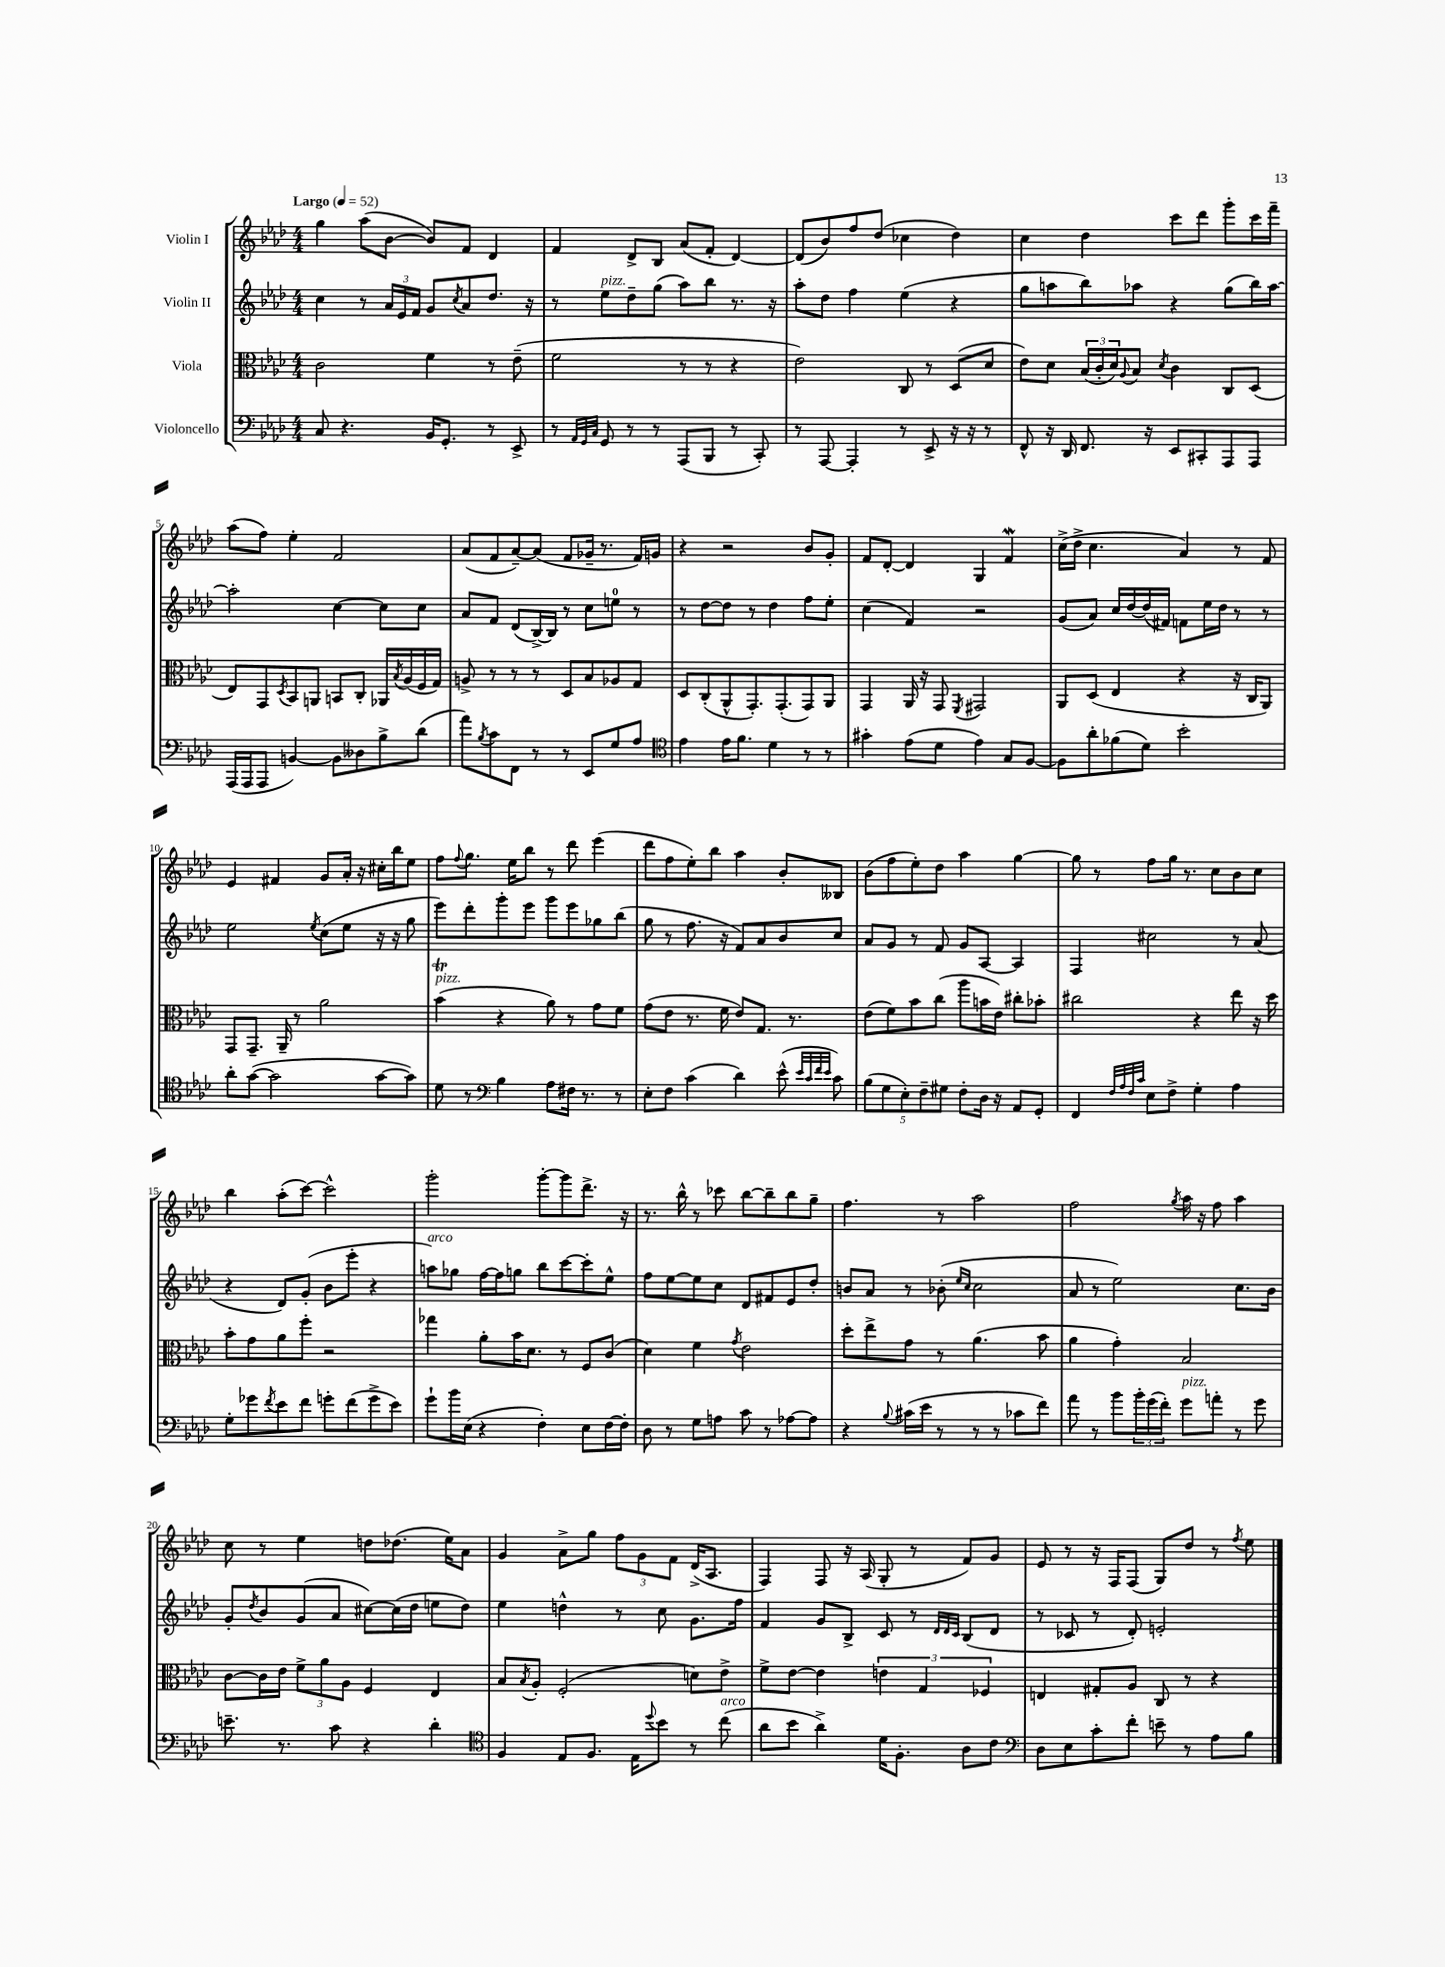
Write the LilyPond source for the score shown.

<<
\new StaffGroup <<
\new Staff = "s0" \with { instrumentName = "Violin I" } {
    \clef treble \key aes \major \numericTimeSignature \time 4/4 \tempo "Largo" 4 = 52
    g''4 aes''8( bes'8~ bes'8) f'8 des'4 |
    f'4 des'8-> bes8 aes'8( f'8-. des'4~) |
    des'8( bes'8) f''8 des''8( ces''4 des''4) |
    c''4 des''4 c'''8 des'''8 g'''8-. c'''16 f'''16-- |
    aes''8( f''8) ees''4-. f'2 |
    aes'8( f'8 aes'8~--) aes'8( f'8 ges'16-- r8. f'16) g'16 |
    r4 r2 bes'8 g'8-. |
    f'8 des'8~-. des'4 g4 f'4\mordent |
    c''16->( des''16-> c''4. aes'4) r8 f'8 |
    ees'4 fis'4 g'8 aes'16-. r16 cis''16-. bes''16 ees''8 |
    f''8 \appoggiatura { f''8 } g''8. ees''16 bes''8 r8 des'''8 ees'''4( |
    des'''8 f''8 ees''8-.) bes''8 aes''4 bes'8-. beses8 |
    bes'8( f''8 ees''8-.) des''8 aes''4 g''4~ |
    g''8 r8 f''8 g''16 r8. c''8 bes'8 c''8 |
    bes''4 aes''8-.( c'''8~) c'''2-^ |
    g'''2-. g'''8~-. g'''8 des'''8.-> r16 |
    r8. bes''16-^ r8 ces'''8 bes''8~ bes''8-- bes''8 g''8-- |
    f''4. r8 aes''2 |
    f''2 \acciaccatura { g''8 } aes''16 r16 f''8 aes''4 |
    c''8 r8 ees''4 d''8 des''8.( ees''16) aes'8 |
    g'4 aes'8-> g''8 \tuplet 3/2 { f''8 g'8 f'8 } des'16->( aes8. |
    f4) f8 r16 aes16( g8-. r8 f'8) g'8 |
    ees'8 r8 r16 f16 f8( g8) des''8 r8 \acciaccatura { f''8 } ees''8 \bar "|." |
}
\new Staff = "s1" \with { instrumentName = "Violin II" } {
    \clef treble \key aes \major \numericTimeSignature \time 4/4
    c''4 r8 \tuplet 3/2 { aes'16 ees'16 f'16 } g'8 \acciaccatura { c''8 } aes'8 des''8. r16 |
    r8 ees''8^\markup { \italic "pizz." } des''8-- g''8( aes''8) bes''8 r8. r16 |
    aes''8-. des''8 f''4 ees''4( r4 |
    g''8 a''8 bes''8) aes''8 r4 g''8( bes''16) aes''16~ |
    aes''2-. c''4~ c''8 c''8 |
    aes'8 f'8 des'8( bes16~->) bes16 r8 c''8 e''8-0 r8 |
    r8 des''8~ des''8 r8 des''4 f''8 ees''8-. |
    c''4( f'4) r2 |
    g'8( aes'8) c''16 des''16~ des''16( fis'16) f'8 ees''16 des''16 r8 r8 |
    ees''2 \acciaccatura { ees''8 } c''8( ees''8 r16 r16 g''8 |
    ees'''8) des'''8-. g'''8-. ees'''8 g'''8 ees'''8 ges''8 bes''8( |
    g''8 r8 f''8. r16 f'8) aes'8 bes'8 c''8 |
    aes'8 g'8 r8 f'8 g'8 aes8~ aes4 |
    f4 cis''2 r8 aes'8( |
    r4 des'8) g'8-.( bes'8 ees'''8-. r4 |
    a''8^\markup { \italic "arco" }) ges''8 f''16~ f''16 g''8 bes''8 c'''8~ c'''8-. ees''8-^ |
    f''8 ees''8~ ees''8 c''8 des'8 fis'8 ees'8 des''8-. |
    b'8 aes'8 r8 bes'8-.( \grace { ees''16 c''16 } c''2 |
    aes'8 r8 ees''2) c''8. bes'16 |
    g'8-. \acciaccatura { des''8 } bes'8 g'8( aes'8 cis''8~) cis''16( des''16 e''8 des''8) |
    ees''4 d''4-^ r8 c''8 g'8. f''16 |
    f'4 g'8 bes8-> c'8 r8 \grace { des'32 des'32 c'32 } bes8( des'8 |
    r8 ces'8 r8 des'8-.) e'2-. \bar "|." |
}
\new Staff = "s2" \with { instrumentName = "Viola" } {
    \clef alto \key aes \major \numericTimeSignature \time 4/4
    c'2 f'4 r8 ees'8--( |
    f'2 r8 r8 r4 |
    ees'2) c8 r8 des8( des'8 |
    ees'8) des'8 \tuplet 3/2 { bes16( c'16-. des'16) } \appoggiatura { aes8 } bes8 \acciaccatura { des'8 } c'4 c8 des8( |
    ees8) g,8 \acciaccatura { des8 } bes,8 a,8 b,8 c8-. aes,16 \acciaccatura { bes8 } aes16( f16 g16) |
    a8-> r8 r8 r8 des8 bes8 aes8 g8 |
    des8 c8-.( aes,8-^ g,8.-.) g,8.-.( g,8) aes,8 |
    g,4 aes,16 r16 g,8 \acciaccatura { f,8 } gis,2 |
    aes,8 des8( ees4 r4 r16 c16 aes,8) |
    g,8 g,8.-- aes,16-- r8 aes'2 |
    bes'4\trill^\markup { \italic "pizz." }( r4 aes'8) r8 g'8 f'8 |
    g'8( ees'8 r8. f'16 ees'8) g8. r8. |
    ees'8( f'8) bes'8 c''8( aes''8 b'16 ees'16) cis''8-. bes'8-. |
    cis''2 r4 ees''8 r16 des''16 |
    bes'8-. g'8 aes'8 f''8-. r2 |
    ges''4 aes'8-. bes'16 des'8. r8 f8 c'8( |
    des'4) f'4 \acciaccatura { g'8 } ees'2 |
    des''8-. ees''8-> g'8 r8 aes'4.( bes'8 |
    aes'4 g'4-.) bes2 |
    c'8~ c'16 ees'16 \tuplet 3/2 { f'8-> aes'8 aes8 } f4 ees4 |
    bes8 \acciaccatura { bes8 } aes8-. f2-.( d'8) ees'8-> |
    f'8-> ees'8~ ees'4 \tuplet 3/2 { e'4 g4 fes4 } |
    e4 gis8-. aes8 c8 r8 r4 \bar "|." |
}
\new Staff = "s3" \with { instrumentName = "Violoncello" } {
    \clef bass \key aes \major \numericTimeSignature \time 4/4
    c8 r4. bes,16 g,8.-. r8 ees,8-> |
    r8 \grace { aes,32 g,32 c32 } g,8 r8 r8 aes,,8( bes,,8 r8 c,8-.) |
    r8 aes,,8~ aes,,4-. r8 ees,8-> r16 r16 r8 |
    f,8-^ r16 des,16 f,8. r16 ees,8 cis,8-. aes,,8 aes,,8 |
    aes,,16( aes,,16 aes,,8 b,4~) b,8 deses8 bes8-> des'8( |
    aes'8) \acciaccatura { bes8 } c'8 f,8 r8 r8 ees,8 g8 aes8 |
    \clef tenor ees'4 ees'16 f'8. des'4 r8 r8 |
    gis'4-. ees'8( des'8 ees'4) g8 f8~ |
    f8 aes'8-. fes'8( des'8) bes'2-. |
    aes'8-. g'8~( g'2 g'8~ g'8) |
    des'8 r8 \clef bass bes4 aes8 fis16 r8. r8 |
    ees8-. f8 c'4( des'4) ees'8-^( \grace { ees'32 c'32 f'32 ees'32 } c'8) |
    \tuplet 5/4 { bes8( g8 ees8-.) f8-- gis8 } f8-. des16 r16 aes,8 g,8-. |
    f,4 \grace { f32 aes32 f32 c'32 } ees8 f8-> g4-. aes4 |
    g8-. ges'8 \acciaccatura { f'8 } ees'8 f'8 g'8-. f'8( g'8-> ees'8) |
    g'8-! bes'16 ees16( r4 f4-.) ees8 f16~ f16-. |
    des8 r8 g8 a8 c'8 r8 aes8~ aes8 |
    r4 \appoggiatura { bes8 } cis'16( ees'16 r8 r8 r8 ces'8 f'8) |
    aes'8 r8 bes'8 \tuplet 3/2 { bes'16-. g'16( f'16-.) } g'8^\markup { \italic "pizz." } a'8-. r8 g'8 |
    e'8.-- r8. c'8 r4 des'4-. |
    \clef tenor f4 ees8 f8. ees16 \appoggiatura { des''8 } bes'8 r8 c''8^\markup { \italic "arco" }( |
    aes'8 bes'8 aes'4->) des'16 f8.-. aes8 c'8 |
    \clef bass des8 ees8 c'8-. f'8-. e'8-- r8 aes8 bes8 \bar "|." |
}
>>
>>
